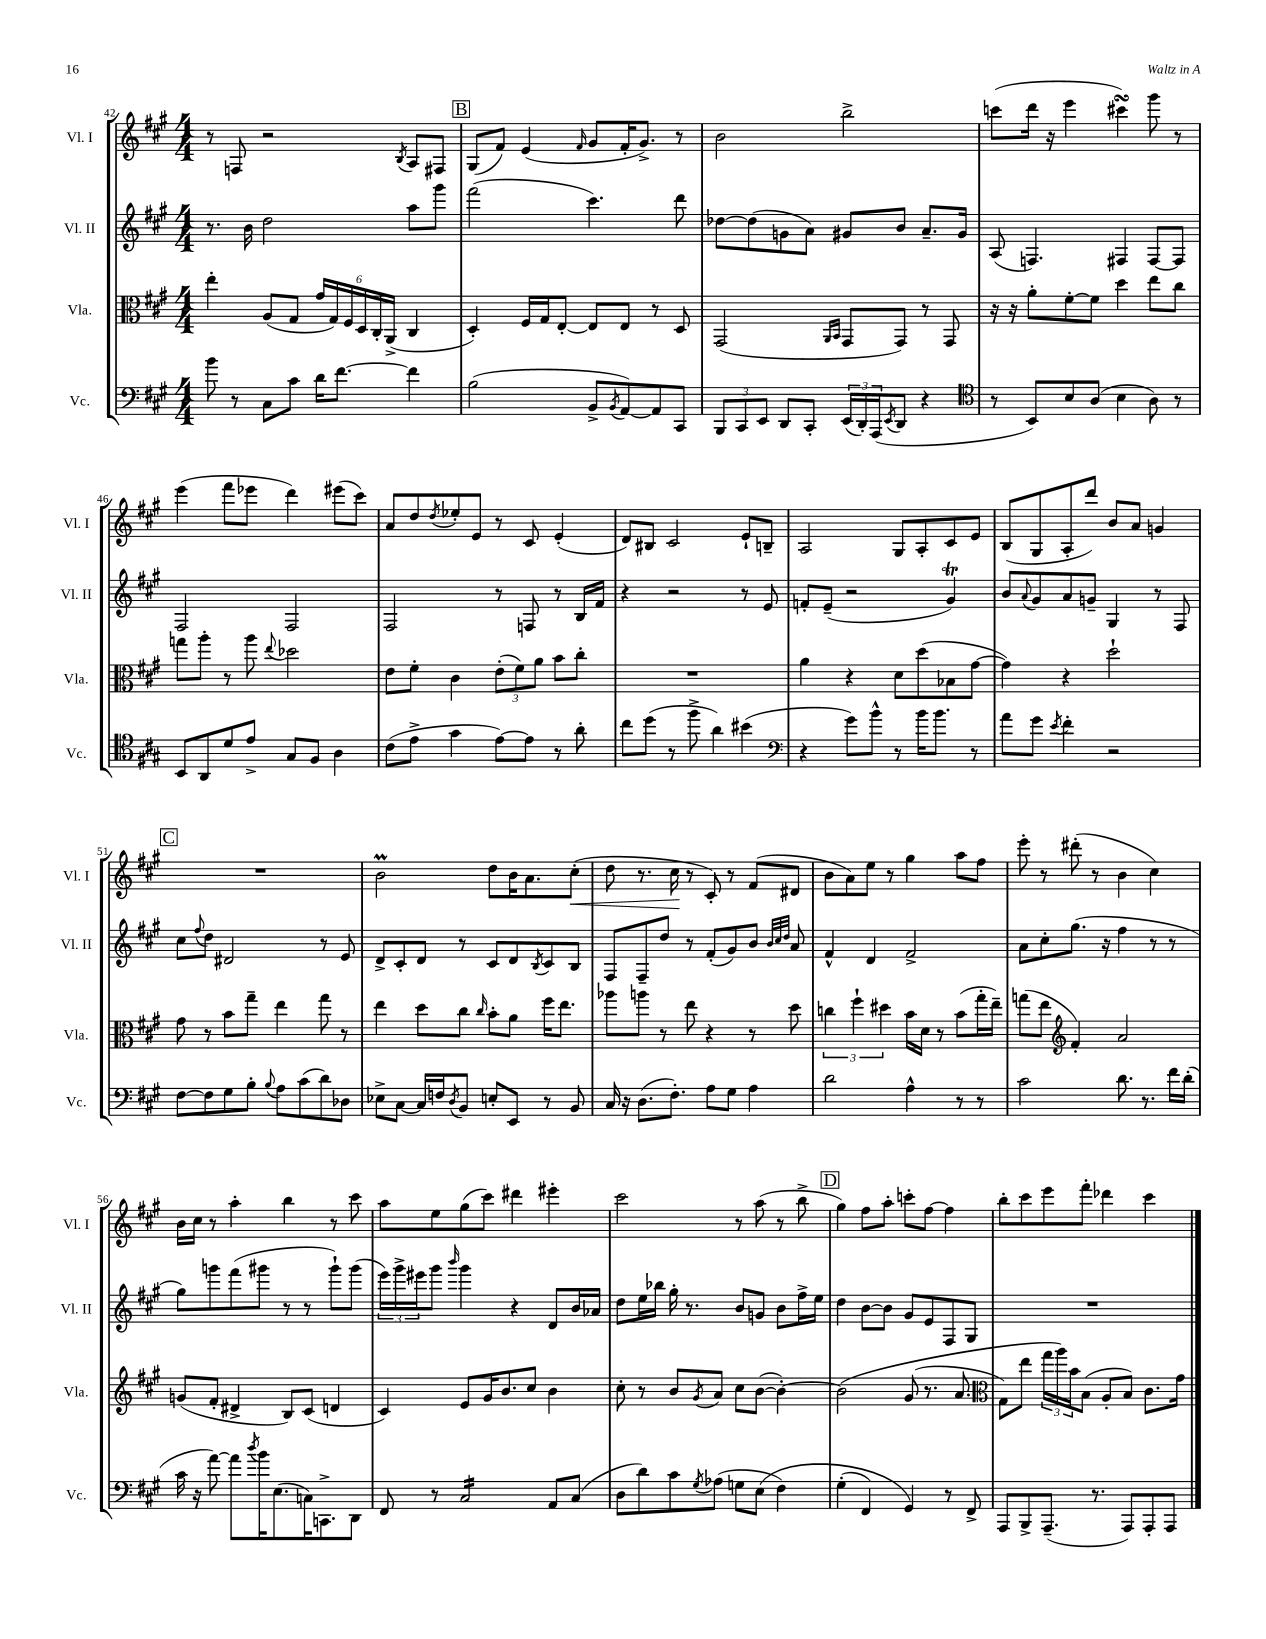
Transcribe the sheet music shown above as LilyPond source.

<<
\new StaffGroup <<
\new Staff = "s0" \with { instrumentName = "Vl. I" shortInstrumentName = "Vl. I" } {
    \clef treble \key a \major \numericTimeSignature \time 4/4
    r8 f8 r2 \acciaccatura { b8 } a8 fis8 |
    \mark \markup { \box "B" } gis8( fis'8) e'4( \grace { fis'16 } gis'8 fis'16-. gis'8.->) r8 |
    b'2 b''2-> |
    c'''8( d'''16 r16 e'''4 cis'''4\turn) gis'''8 r8 |
    e'''4( fis'''8 ees'''8 d'''4) eis'''8( cis'''8) |
    a'8 d''8 \acciaccatura { d''8 } ees''8-. e'8 r8 cis'8 e'4-.( |
    d'8) bis8 cis'2 e'8-! b8-- |
    a2 gis8 a8-. cis'8 e'8 |
    b8( gis8 a8-. d'''8) b'8 a'8 g'4 |
    \mark \markup { \box "C" } R1 |
    b'2\prall d''8 b'16 a'8. cis''8-.\<( |
    d''8 r8. cis''16\! r8 cis'8-.) r8 fis'8( dis'8 |
    b'8 a'8) e''8 r8 gis''4 a''8 fis''8 |
    e'''8-. r8 dis'''8-.( r8 b'4 cis''4) |
    b'16 cis''16 r8 a''4-. b''4 r8 cis'''8 |
    a''8 e''8 gis''8( cis'''8) dis'''4 eis'''4-. |
    cis'''2 r8 a''8( r8 b''8-> |
    \mark \markup { \box "D" } gis''4) fis''8 a''8-. c'''8-. fis''8~ fis''4 |
    b''8-. cis'''8 e'''8 fis'''8-. des'''4 cis'''4 \bar "|." |
}
\new Staff = "s1" \with { instrumentName = "Vl. II" shortInstrumentName = "Vl. II" } {
    \clef treble \key a \major \numericTimeSignature \time 4/4
    r8. b'16 d''2 a''8 gis'''8 |
    \mark \markup { \box "B" } fis'''2( cis'''4.) d'''8 |
    des''8~ des''8( g'8 a'8) gis'8 b'8 a'8.-- gis'16 |
    a8( f4.) fis4 fis8~ fis8 |
    fis2 fis2 |
    fis2 r8 f8 r8 b16 fis'16 |
    r4 r2 r8 e'8 |
    f'8-. e'8--( r2 gis'4\trill) |
    b'8 \appoggiatura { a'8 } gis'8 a'8 g'8-- gis4 r8 fis8 |
    \mark \markup { \box "C" } cis''8 \appoggiatura { fis''8 } d''8 dis'2 r8 e'8 |
    d'8-> cis'8-. d'8 r8 cis'8 d'8 \acciaccatura { b8 } cis'8 b8 |
    fis8 fis8-- d''8 r8 fis'8-.( gis'8) b'8 \grace { b'32 cis''32 d''32 } a'8 |
    fis'4-^ d'4 fis'2-> |
    a'8 cis''8-. gis''8.( r16 fis''4 r8 r8 |
    gis''8) g'''8 fis'''8( gis'''8 r8 r8 gis'''8-!) gis'''8( |
    \tuplet 3/2 { e'''16) gis'''16-> eis'''16 } gis'''8 \grace { b'''16 } gis'''4 r4 d'8 b'16 aes'16 |
    d''8 e''16 bes''16 gis''16-. r8. b'8 g'8 b'8 fis''16-> e''16 |
    \mark \markup { \box "D" } d''4 b'8~ b'8 gis'8 e'8 fis8 gis8 |
    R1 \bar "|." |
}
\new Staff = "s2" \with { instrumentName = "Vla." shortInstrumentName = "Vla." } {
    \clef alto \key a \major \numericTimeSignature \time 4/4
    e''4-. a8( gis8 \tuplet 6/4 { gis'16 gis16) fis16 d16 cis16-. a,16->( } cis4 |
    \mark \markup { \box "B" } d4-.) fis16 gis16 e8~-. e8 e8 r8 d8 |
    gis,2( \grace { a,16 b,16 } gis,8 gis,8) r8 gis,8 |
    r16 r16 a'8-. fis'8~-. fis'8 d''4 e''8 cis''8 |
    g''8 a''8-. r8 a''8 \appoggiatura { e''8 } des''2 |
    e'8 fis'8-. cis'4 \tuplet 3/2 { e'8-.( fis'8) a'8 } b'8 cis''8-. |
    R1 |
    a'4 r4 d'8 d''8( bes8 gis'8~ |
    gis'4) r4 d''2-! |
    \mark \markup { \box "C" } gis'8 r8 b'8 gis''8-- e''4 gis''8 r8 |
    e''4 d''8 cis''8 \grace { cis''16 } b'8-. a'8 fis''16 e''8. |
    aes''8 a''8 r8 e''8 r4 r8 d''8 |
    \tuplet 3/2 { c''4 fis''4-! dis''4 } b'16 d'16 r8 b'8( gis''16-. e''16--) |
    g''8( e''8 \clef treble fis'4-.) a'2 |
    g'8( fis'8-. dis'4-> b8) cis'8( d'4 |
    cis'4) e'8 gis'16 b'8. cis''8 b'4 |
    cis''8-. r8 b'8 \acciaccatura { gis'8 } a'8 cis''8 b'8~( b'4~-.) |
    \mark \markup { \box "D" } b'2\( gis'8( r8. a'8. |
    \clef alto gis8) e''8 \tuplet 3/2 { gis''16 a''16\) b'16 } b8( a8-. b8) cis'8. gis'16 \bar "|." |
}
\new Staff = "s3" \with { instrumentName = "Vc." shortInstrumentName = "Vc." } {
    \clef bass \key a \major \numericTimeSignature \time 4/4
    b'8 r8 cis8 cis'8 d'16 fis'8.~ fis'4 |
    \mark \markup { \box "B" } b2( b,8-> \acciaccatura { b,8 } a,8~) a,8 cis,8 |
    \tuplet 3/2 { b,,8 cis,8 e,8 } d,8 cis,8-. \tuplet 3/2 { e,16( d,16-.) a,,16( } \acciaccatura { e,8 } d,8 r4 |
    \clef tenor r8 b,8) b8 a8( b4 a8) r8 |
    b,8 a,8 d'8 e'8-> gis8 fis8 a4 |
    cis'8( e'8-> gis'4 e'8~) e'8 r8 a'8-. |
    cis''8 d''8( r8 fis''8-> a'4) bis'4( |
    \clef bass r4 gis'8) b'8-^ r8 b'16 b'8. r8 |
    a'8 gis'8 \acciaccatura { e'8 } fis'4-. r2 |
    \mark \markup { \box "C" } fis8~ fis8 gis8 b8-. \appoggiatura { b8 } a8 cis'8( d'8) des8 |
    ees8-> cis8~ cis16 f16 \acciaccatura { d8 } b,8 e8-. e,8 r8 b,8 |
    cis16 r16 d8.( fis8.-.) a8 gis8 a4 |
    d'2 a4-^ r8 r8 |
    cis'2 d'8. r8. fis'16 d'16-.( |
    cis'16 r16 a'8~) a'8 \acciaccatura { d''8 } b'16 e8.( c16) c,8.-> d,8 |
    fis,8 r8 cis2:16 a,8 cis8( |
    d8 d'8) cis'8 \acciaccatura { gis8 } aes8( g8 e8\( fis4) |
    \mark \markup { \box "D" } gis4-.( fis,4) gis,4\) r8 fis,8-> |
    a,,8 b,,8-> a,,8.--( r8. a,,8) a,,8-. a,,8 \bar "|." |
}
>>
>>
\layout { \context { \Score currentBarNumber = #42 } }
